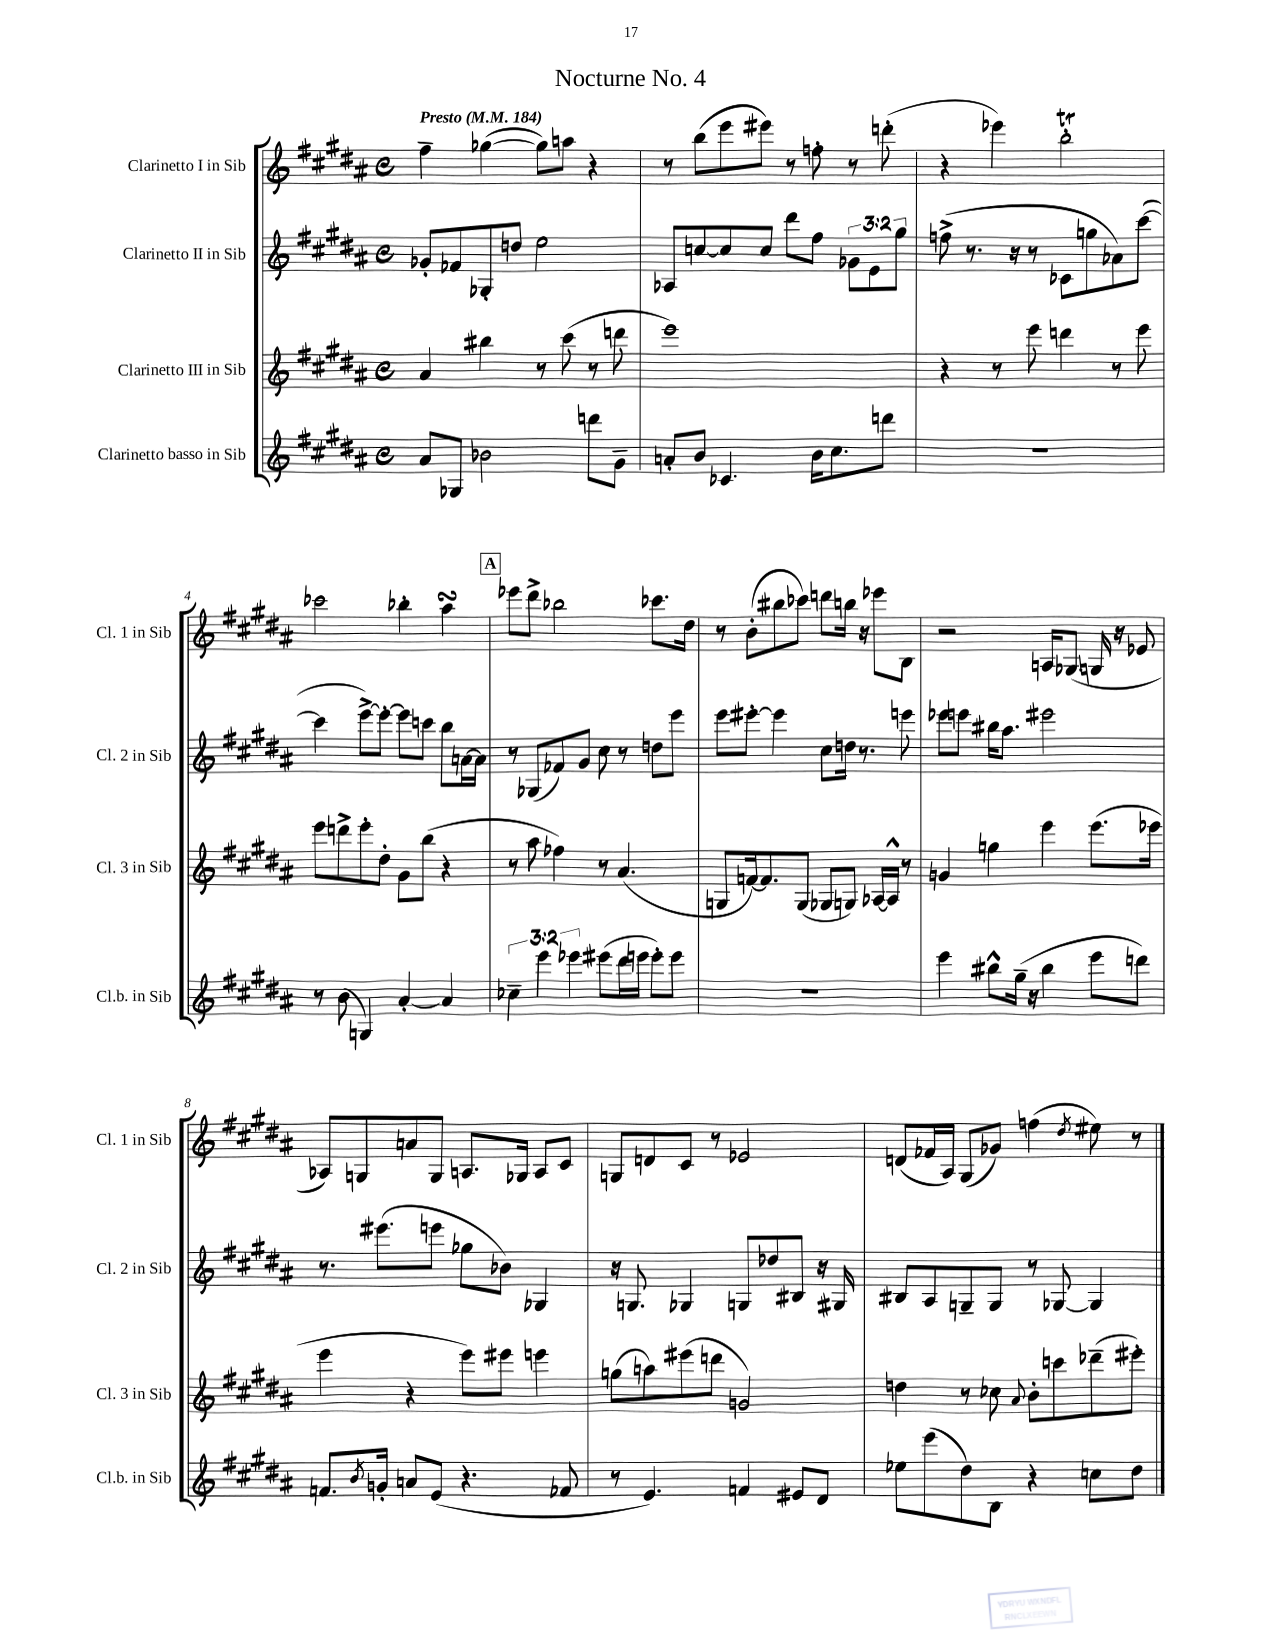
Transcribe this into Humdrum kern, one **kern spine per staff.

**kern	**kern	**kern	**kern
*staff4	*staff3	*staff2	*staff1
*clefG2	*clefG2	*clefG2	*clefG2
*k[f#c#g#d#a#]	*k[f#c#g#d#a#]	*k[f#c#g#d#a#]	*k[f#c#g#d#a#]
*M4/4	*M4/4	*M4/4	*M4/4
*met(c)	*met(c)	*met(c)	*met(c)
*MM184	*MM184	*MM184	*MM184
8a#	4a#	8g-'	4ff#~
8G-	.	8f-	.
2b-	4bb#	8G-'	([4gg-
.	.	8dd	.
.	8r	2ee	8gg-])
.	(8ccc#	.	8aa
8ddd	8r	.	4r
8g#~	8ddd	.	.
=	=	=	=
8a'	1eee)	8A-	8r
8b	.	[8cc	(8bb
4.c-	.	8cc]	8eee
.	.	8cc	8eee#)
.	.	8ddd#	8r
16b	.	8ff#	8ff'
8.cc#	.	.	.
.	.	12g-	8r
.	.	12e	.
8ddd	.	.	(8ddd'
.	.	12gg#	.
=	=	=	=
1r	4r	(8ff^	4r
.	.	8.r	.
.	8r	.	4eee-)
.	.	16r	.
.	8eee	8r	.
.	4ddd	8c-	2bb'
.	.	8gg	.
.	8r	8a-)	.
.	8eee	([8ccc#	.
=	=	=	=
8r	8eee	4ccc#]	2ccc-
(8b	8ddd^	.	.
4G)	8eee'	[8eee^)	.
.	8dd#'	8eee'_	.
[4a#'	8g#	8eee]	4bb-'
.	(8bb	8ccc	.
4a#]	4r	8bb	4aa#
.	.	[16a	.
.	.	16a]	.
=	=	=	=
6cc-~	8r	8r	8eee-
.	8aa#	(8G-	8ddd#^
6eee	.	.	.
.	4ff-)	8f-)	2bb-
6eee-	.	.	.
.	.	8g#	.
(8eee#	8r	8cc#	.
16ddd#	(4.a#	8r	.
16eee	.	.	.
8eee')	.	8dd	8.ccc-
8eee	.	8eee	.
.	.	.	16dd#
=	=	=	=
1r	8G	8eee	8r
.	[16f)	[8eee#'	(8b'
.	8.f]	.	.
.	.	4eee#]	8bb#
.	(8G	.	8ccc-)
.	8G-	8cc#	8ddd
.	8G)	16dd	16bb
.	.	8.r	16r
.	[16A-	.	8eee-
.	16A-^^]	.	.
.	8r	8eee	8B
=	=	=	=
4eee	4g	8eee-	2r
.	.	8eee	.
8bb#^^	4gg	16bb#	.
.	.	8.aa#	.
(16gg#~	.	.	.
16r	.	.	.
4bb#	4eee	2eee#	16A
.	.	.	(8.G-
8eee	(8.eee	.	16G
.	.	.	16r
8ddd)	.	.	8e-
.	16eee-	.	.
=	=	=	=
8.f	4eee	8.r	8A-)
.	.	.	8G
8qb	.	.	.
16g'	.	(8.eee#	.
8a	4r	.	8a
(8e	.	8eee	8G
4.r	8eee)	8gg-	8.A
.	8eee#	8b-)	.
.	.	.	16G-
.	4eee	4G-	8A
8f-	.	.	8c#
=	=	=	=
8r	(8gg	16r	8G
.	.	8.G	.
4.e)	8aa)	.	8d
.	(8eee#	4G-	8c#
.	8ddd	.	8r
4f	2g)	8G	2e-
.	.	8dd-	.
8e#	.	8B#	.
8d#	.	16r	.
.	.	16G#	.
=	=	=	=
8ee-	4dd	8B#	(8d
(8eee	.	8A#	16f-
.	.	.	16A#)
8dd#)	8r	8G~	(8G#
8B	8cc-	8G	8g-)
.	8qqa#	.	.
4r	8b'	8r	(4ff
.	8ccc	[8G-	.
.	.	.	8qdd#
8cc	(8ddd-~	4G-]	8ee#)
8dd#	8eee#')	.	8r
==	==	==	==
*-	*-	*-	*-
